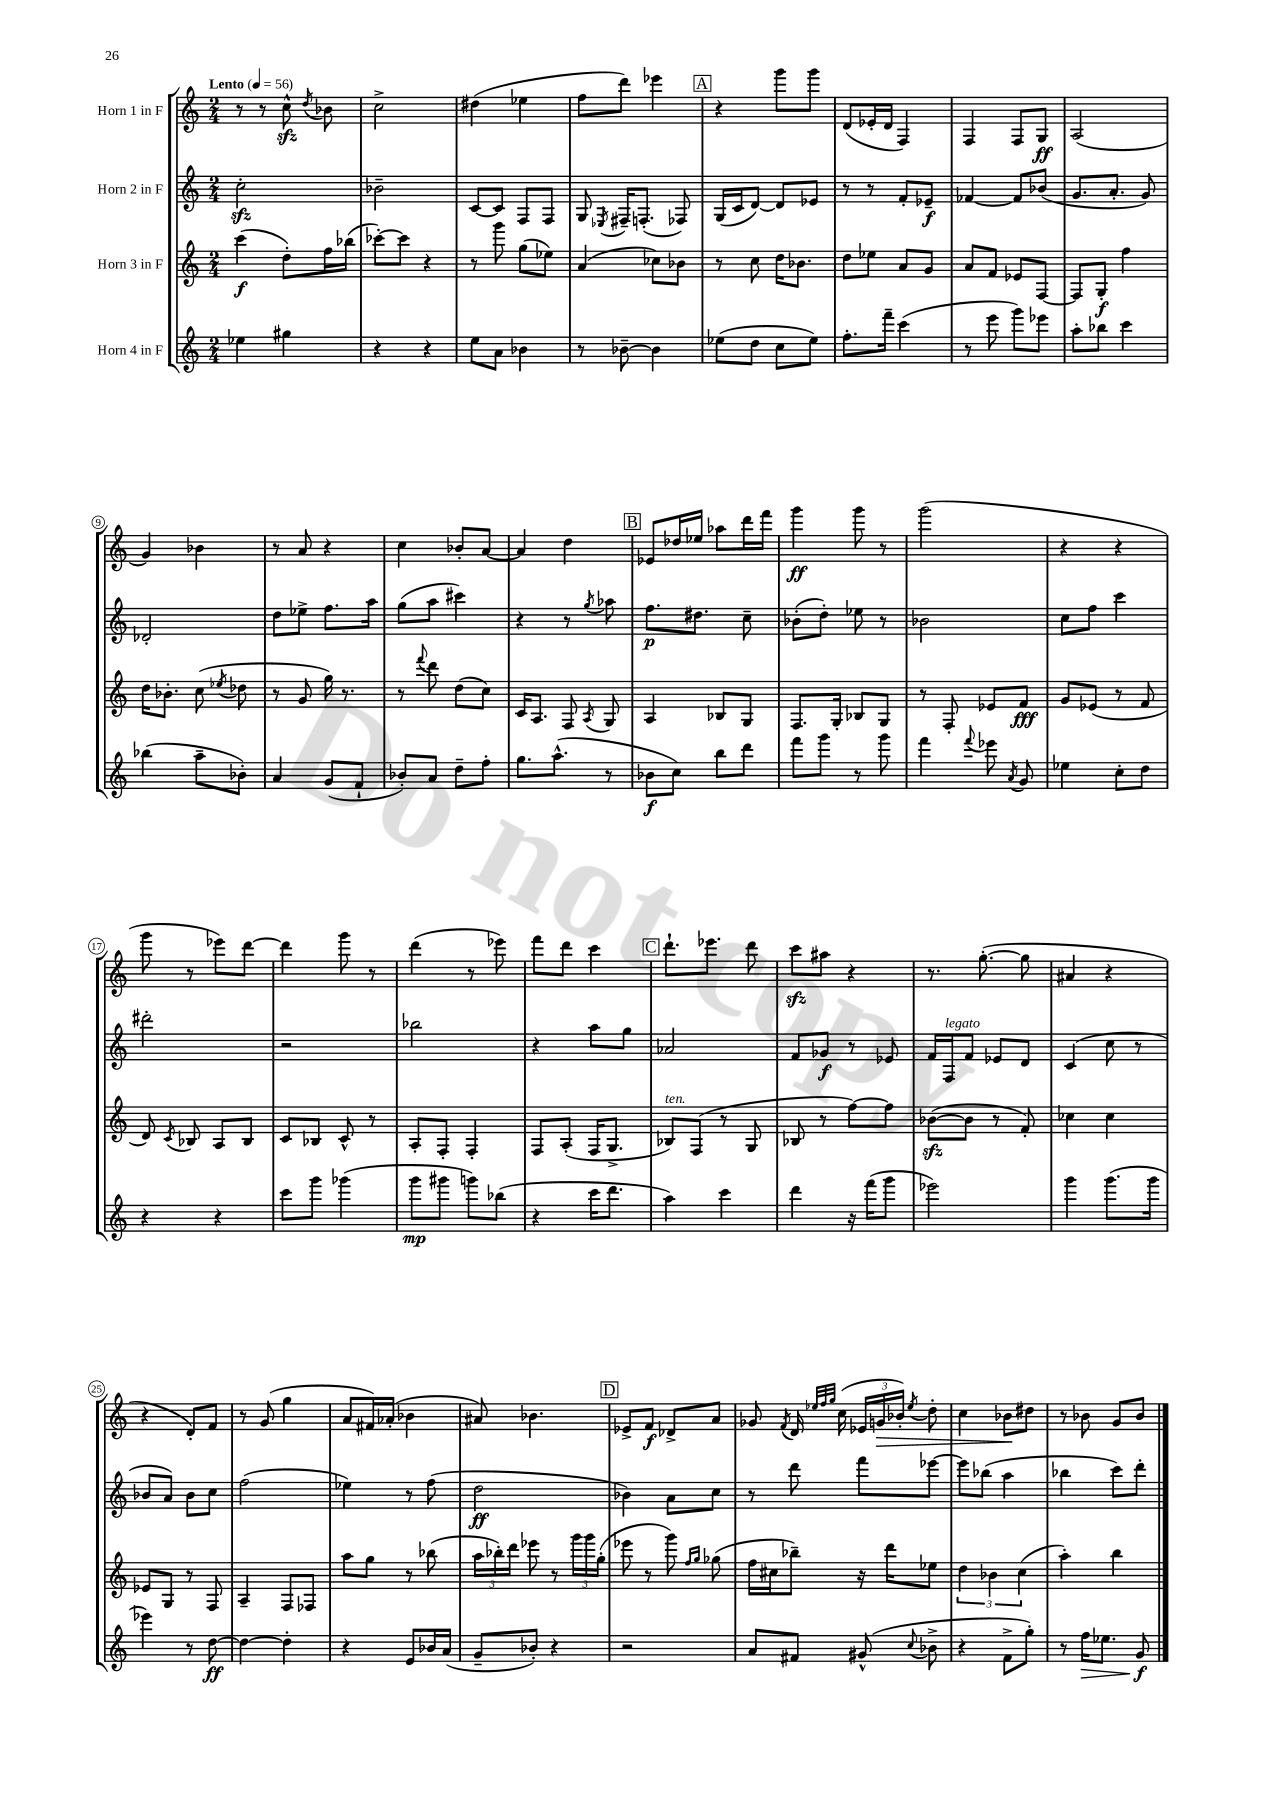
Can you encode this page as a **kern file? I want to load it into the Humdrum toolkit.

**kern	**kern	**kern	**kern
*staff4	*staff3	*staff2	*staff1
*clefG2	*clefG2	*clefG2	*clefG2
*k[]	*k[]	*k[]	*k[]
*M2/4	*M2/4	*M2/4	*M2/4
*MM56	*MM56	*MM56	*MM56
4ee-	(4ccc	2cc'	8r
.	.	.	8r
4gg#	8dd')	.	8cc^^
.	.	.	8qdd
.	16ff	.	8b-
.	(16bb-	.	.
=	=	=	=
4r	[8ccc-')	2b-~	2cc^
.	8ccc-]	.	.
4r	4r	.	.
=	=	=	=
8ee	8r	[8c	(4dd#
8a	8ggg	8c]	.
4b-	(8gg	8F	4ee-
.	8ee-)	8F	.
=	=	=	=
8r	(4a	8G	8ff
.	.	8qE-	.
[8b-~	.	16F#~	8ddd)
.	.	(8.F'	.
4b-]	8cc-)	.	4eee-
.	8b-	8F-)	.
=	=	=	=
(8ee-	8r	(16G	4r
.	.	16c	.
8dd	8cc	[8d)	.
8cc	16dd	8d]	8ggg
.	8.b-	.	.
8ee-)	.	8e-	8ggg
=	=	=	=
8.ff'	8dd	8r	(8d
.	8ee-	8r	16e-'
16fff~	.	.	16d
(4ccc	8a	8f'	4F)
.	8g	8e-~	.
=	=	=	=
8r	8a	[4f-	4F
8eee	8f	.	.
8ggg)	8e-	8f-]	8F
8eee-	[8F	(8b-	8G
=	=	=	=
8aa'	8F]	8.g	(2A
8bb-	8G'	.	.
.	.	8.a'	.
4ccc	4ff	.	.
.	.	8g)	.
=	=	=	=
(4bb-	16dd	2d-'	4g)
.	8.b-'	.	.
8aa~	(8cc	.	4b-
.	8qee-	.	.
8b-')	8dd-	.	.
=	=	=	=
4a	8r	8dd	8r
.	8g	8ee-^	8a
(8g	16gg)	8.ff	4r
.	8.r	.	.
8f`	.	.	.
.	.	16aa	.
=	=	=	=
8b-')	8r	(8gg	4cc
.	8qqfff	.	.
8a	8ddd	8aa	.
8dd~	(8dd	4ccc#)	8b-'
8ff'	8cc)	.	[8a
=	=	=	=
8.gg	16c	4r	4a]
.	8.A	.	.
(8.aa^^	.	.	.
.	8F	8r	4dd
.	8qA	8qgg	.
8r	8G	8aa-	.
=	=	=	=
8b-	4A	8.ff	8e-
8cc)	.	.	16dd-
.	.	8.dd#	16ee-
8bb	8B-	.	8aa-
8ddd	8G	8cc~	16ddd
.	.	.	16fff
=	=	=	=
8fff	8.F	(8b-'	4ggg
8ggg	.	8dd')	.
.	16G'	.	.
8r	8B-	8ee-	8ggg
8ggg	8G	8r	8r
=	=	=	=
4fff	8r	2b-	(2ggg
.	8F'	.	.
8qqfff	.	.	.
8eee-	8e-	.	.
8qa	.	.	.
8g	8f	.	.
=	=	=	=
4ee-	8g	8cc	4r
.	(8e-	8ff	.
8cc'	8r	4ccc	4r
8dd	8f	.	.
=	=	=	=
4r	8d)	2ddd#'	8ggg
.	8qc	.	.
.	8B-	.	8r
4r	8A	.	8eee-)
.	8B-	.	[8ddd
=	=	=	=
8ccc	8c	2r	4ddd]
8ggg	8B-	.	.
(4ggg-	8c^^	.	8ggg
.	8r	.	8r
=	=	=	=
8ggg	8A'	2bb-	(4ddd
8ggg#	8F'	.	.
8ggg)	4F'	.	8r
(8bb-	.	.	8eee-)
=	=	=	=
4r	8F	4r	8fff
.	(8A'	.	8ddd
16ccc	16F	8aa	4ccc
8.ddd	8.G^	.	.
.	.	8gg	.
=	=	=	=
4aa)	8B-)	2a-	8.ddd`
.	(8F	.	.
.	.	.	8.eee-
4ccc	8r	.	.
.	8G	.	8ddd
=	=	=	=
4ddd	8B-	8f	8ccc
.	8r	8g-	8aa#
16r	[8ff)	8r	4r
(16fff	.	.	.
8ggg	8ff]	8e-	.
=	=	=	=
2eee-)	([8b-	16f	8.r
.	.	16F	.
.	8b-]	8f	.
.	.	.	([8.gg'
.	8r	8e-	.
.	8f')	8d	8gg]
=	=	=	=
4ggg	4cc-	(4c	4a#
(8.ggg	4cc-	8cc	4r
.	.	8r	.
16ggg	.	.	.
=	=	=	=
4eee-)	8e-	8b-	4r
.	8G	8a)	.
8r	8r	8b-	8d')
[8dd	8F	8cc	8f
=	=	=	=
4dd_	4A~	(2ff	8r
.	.	.	(8g
4dd']	8F	.	4gg
.	8F-	.	.
=	=	=	=
4r	8aa	4ee-)	8a
.	8gg	.	16f#)
.	.	.	(16a-'
8e	8r	8r	4b-
16b-	(8bb-	(8ff	.
(16a	.	.	.
=	=	=	=
8g~	24aa	2dd	8a#)
.	24bb-')	.	.
.	24ddd	.	.
8b-')	8eee-	.	4.b-
4r	8r	.	.
.	24ggg	.	.
.	24ggg	.	.
.	(24gg'	.	.
=	=	=	=
2r	8eee-	4b-)	8e-^
.	8r	.	8f
.	8ggg)	8a	8d-^
.	16qqff	.	.
.	16qqgg	.	.
.	(8gg-	8cc	8a
=	=	=	=
8a	16ff	8r	8g-
.	16cc#	.	.
.	.	.	8qf
8f#	8bb-~)	8ddd	16d
.	.	.	32qqee-
.	.	.	32qqff
.	.	.	32qqgg
.	.	.	(16cc
(8g#^^	16r	8fff	24e-
.	.	.	24g
.	16ddd	.	.
.	.	.	24b-')
8qqcc	.	.	8qee-
8b-^	8ee-	[8eee-	8dd'
=	=	=	=
4r	6dd	8eee-]	4cc
.	.	(8bb-	.
.	6b-	.	.
8f^	.	4aa	8b-
.	(6cc	.	.
8gg')	.	.	8dd#
=	=	=	=
8r	4aa')	4bb-	8r
16ff	.	.	8b-
8.ee-	.	.	.
.	4bb	8ccc)	8g
8g	.	8ddd'	8b-
==	==	==	==
*-	*-	*-	*-
